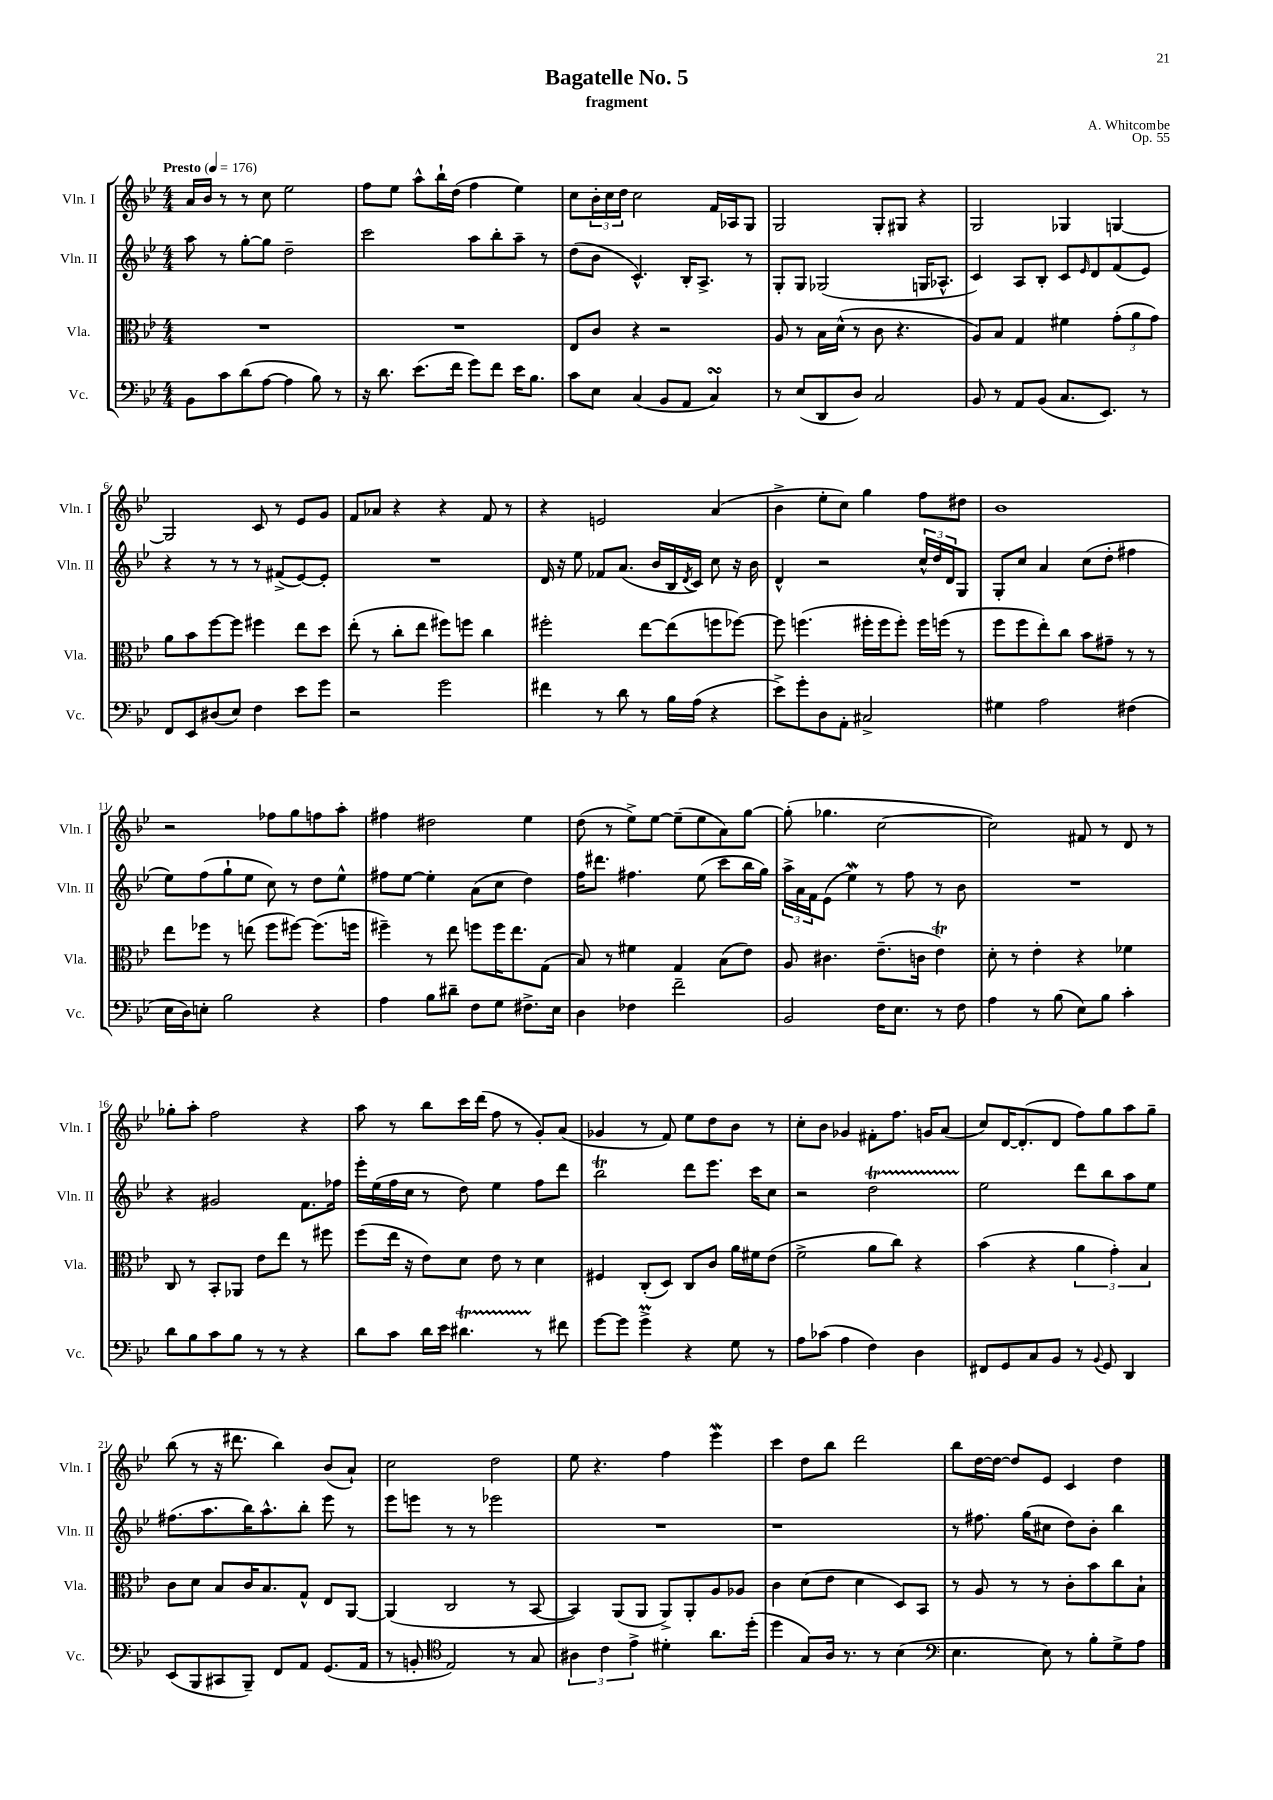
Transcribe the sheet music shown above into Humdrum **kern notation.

**kern	**kern	**kern	**kern
*part4	*part3	*part2	*part1
*staff4	*staff3	*staff2	*staff1
*I"Vc.	*I"Vla.	*I"Vln. II	*I"Vln. I
*I'Vc.	*I'Vla.	*I'Vln. II	*I'Vln. I
*clefF4	*clefC3	*clefG2	*clefG2
*k[b-e-]	*k[b-e-]	*k[b-e-]	*k[b-e-]
*M4/4	*M4/4	*M4/4	*M4/4
*MM176	*MM176	*MM176	*MM176
=1	=1	=1	=1
!	!	!	!LO:TX:a:B:t=Presto
8BB-\L	1r	8aa\	16a/LL
.	.	.	16b-/JJ
8c\	.	8r	8r
(8d\	.	[8gg'\L	8r
[8A\J	.	8gg\J]	8cc\
4A\]	.	2dd~\	2ee-\
8B-\)	.	.	.
8r	.	.	.
=2	=2	=2	=2
16r	1r	2ccc\	8ff\L
8.d\	.	.	.
.	.	.	8ee-\J
(8.e-\L	.	.	8aa^^\L
.	.	.	16bb-`\L
16f\Jk	.	.	(16dd\JJ
8g\L)	.	8aa\L	4ff\
8f\J	.	8bb-'\	.
16e-\KL	.	8aa~\J	4ee-\)
8.B-\J	.	.	.
.	.	8r	.
=3	=3	=3	=3
8c\L	8E-/L	(8dd\L	8cc\L
8E-\J	8c/J	8b-\J	24b-'\L
.	.	.	24cc\
.	.	.	24dd\JJ
(4C/	4r	4.c^^/)	2cc\
8BB-/L	2r	.	.
8AA/J	.	16B-'/KL	.
.	.	8.A^/J	.
4CsSSS/)	.	.	16f/LL
.	.	.	16A-X/J
.	.	8r	8G/J
=4	=4	=4	=4
8r	8A/	8G'/L	2G/
(8E-/L	8r	8G/J	.
8DD/	16B-\LL	(2G-X/	.
.	(16d^^\JJ	.	.
8D/J)	8r	.	.
2C/	8c\	.	8G'/L
.	4.r	.	8G#X/J
.	.	16Gn/KL	4r
.	.	8.A-X^^/J	.
=5	=5	=5	=5
8BB-/	8A/L)	4c/)	2G/
8r	8B-/J	.	.
8AA/L	4G/	8A/L	.
(8BB-/J	.	8B-'/J	.
8.C/L	4f#X\	8c/L	4G-X/
.	.	16qqe-/	.
.	.	8d/	.
8.EE-/J)	.	.	.
.	(12g'\L	(8f/	[4Gn/
.	12a\	.	.
8r	.	8e-/J)	.
.	12g\J)	.	.
!!LO:LB:g=z
=6	=6	=6	=6
8FF/L	8a\L	4r	2G/]
8EE-/	8b-\	.	.
(8D#X/	[8ff\	8r	.
8E-/J)	8ff\J]	8r	.
4F\	4ff#X\	8r	8c/
.	.	(8f#X^/L	8r
8e-\L	8ee-\L	[8e-/)	8e-/L
8g\J	8dd\J	8e-'/J]	8g/J
=7	=7	=7	=7
2r	(8ee-'\	1r	8f/L
.	8r	.	8a-X/J
.	8cc'\L	.	4r
.	8ee-\J	.	.
2g\	8ff#X\L)	.	4r
.	8ffn\J	.	.
.	4cc\	.	8f/
.	.	.	8r
=8	=8	=8	=8
4f#X\	2ff#X'\	16d/	4r
.	.	16r	.
.	.	8ee-\	.
8r	.	8f-X/L	2en/
8d\	.	(8.a/J	.
8r	[8ee-\L	.	.
.	.	16b-/LL	.
16B-\LL	(8ee-\]	16B-/	.
.	.	8qd/	.
(16A\JJ	.	16c/JJ)	.
4r	8ffn\	8cc\	(4a/
.	[8ff-X\J)	16r	.
.	.	16b-\	.
=9	=9	=9	=9
8e-^\L)	8ff-\]	4d^^/	4b-^\
8g'\	(4.ffn\	.	.
8D\	.	2r	8ee-'\L
8AA'\J	.	.	8cc\J)
2C#X^/	16ff#X'\LL	.	4gg\
.	16ff#\J	.	.
.	8ff#'\J)	.	.
.	16ff#\LL	24cc^^/LL	8ff\L
.	.	24dd/	.
.	(16ffn\JJ	.	.
.	.	24d/J	.
.	8r	8G/J	8dd#X\J
=10	=10	=10	=10
4G#X\	8ff\L	8G'/L	1b-
.	8ff\	8cc/J	.
2A\	8ee-'\)	4a/	.
.	8cc\J	.	.
.	8b-\L	(8cc\L	.
.	8g#X~\J	8dd'\J	.
(4F#X\	8r	4ff#X\	.
.	8r	.	.
!!LO:LB:g=z
=11	=11	=11	=11
16E-\LL	8ee-\L	8ee-\L)	2r
16D\J)	.	.	.
8En'\J	8ff-X\J	(8ff\	.
2B-\	8r	8gg`\	.
.	(8een\	8ee-\J	.
.	8ff-\L	8cc\)	8ff-X\L
.	[8ff#X\J)	8r	8gg\
4r	(8.ff#\L]	8dd\L	8ffn\
.	.	8ee-^^\J	8aa'\J
.	16ffn\Jk	.	.
=12	=12	=12	=12
4A\	4ff#X~\)	8ff#X\L	4ff#X\
.	.	[8ee-\J	.
8B-\L	8r	4ee-'\]	2dd#X\
8d#X~\J	8ee-\	.	.
8F\L	8ffn\L	(8a\L	.
8G\J	16ff\K	8cc\J	.
.	8.ee-\	.	.
8.F#X^\L	.	4dd\)	4ee-\
.	(8G\J	.	.
16E-\Jk	.	.	.
=13	=13	=13	=13
4D\	8B-/)	16ff\KL	(8dd\
.	.	8.ddd#X\J	.
.	8r	.	8r
4F-X\	4f#X\	4.ff#X\	8ee-^\L)
.	.	.	[8ee-\J
2f~\	4G/	.	(8ee-~\L]
.	.	(8ee-\	8ee-\
.	(8B-\L	8ccc\L	8a\)
.	8e-\J)	16bb-\L	[8gg\J
.	.	16gg\JJ)	.
=14	=14	=14	=14
2BB-/	8A/	24aa^\LL	(8gg'\]
.	.	24a\	.
.	.	24f\J	.
.	4.c#X\	(8e-\J	4.gg-X\
.	.	4ee-w\)	.
16F\KL	(8.e-~\L	8r	[2cc\
8.E-\J	.	.	.
.	.	8ff\	.
.	16cn\Jk	.	.
8r	4e-T\)	8r	.
8F\	.	8b-\	.
=15	=15	=15	=15
4A\	8d'\	1r	2cc\])
.	8r	.	.
8r	4e-'\	.	.
(8B-\	.	.	.
8E-\L)	4r	.	8f#X/
8B-\J	.	.	8r
4c'\	4f-X\	.	8d/
.	.	.	8r
!!LO:LB:g=z
=16	=16	=16	=16
8d\L	8C/	4r	8gg-X'\L
8B-\	8r	.	8aa'\J
8c\	8BB-'/L	2g#X/	2ff\
8B-\J	8AA-X/J	.	.
8r	8e-\L	.	.
8r	8ee-\J	.	.
4r	8r	8.f\L	4r
.	8ff#X\	.	.
.	.	16ff-X\Jk	.
=17	=17	=17	=17
8d\L	(8ff\L	16eee-'\LL	8aa\
.	.	(16ee-\	.
8c\J	16ee-\Jk	16ff\	8r
.	16r	16cc\JJ	.
16d\LL	8e-\L)	8r	8bb-\L
16e-\JJ	.	.	.
4.d#Xt\	8d\J	8dd\)	16ccc\L
.	.	.	(16ddd\JJ
.	8e-\	4ee-\	8ff\
.	8r	.	8r
8r	4d\	8ff\L	8g'/L)
8f#X\	.	8ddd\J	(8a/J
=18	=18	=18	=18
[8g\L	4F#X/	2bb-T\	4g-X/
8g\J]	.	.	.
4gM^\	(8C'/L	.	8r
.	8D/J)	.	8f/)
4r	8C/L	8ddd\L	8ee-\L
.	8c/J	8.eee-\J	8dd\
8G\	16a\LL	.	8b-\J
.	16f#X\J	16ccc\KL	.
8r	(8e-\J	8cc\J	8r
=19	=19	=19	=19
8A\L	2f^\	2r	8cc'\L
(8c-X\J	.	.	8b-\J
4A\	.	.	4g-X/
4F\)	8a\L	2ddt\	8f#X'\L
.	8cc\J)	.	8.ff\J
4D\	4r	.	.
.	.	.	16gn/KL
.	.	.	(8a/J
=20	=20	=20	=20
8FF#X/L	(4b-\	2ee-\	8cc/L)
8GG/	.	.	[16d/K
.	.	.	(8.d'/]
8C/	4r	.	.
8BB-/J	.	.	8d/J
8r	6a\	8ddd\L	8ff\L)
8qqBB-/	.	.	.
8GG/	.	8bb-\	8gg\
.	6g'\)	.	.
4DD/	.	8aa\	8aa\
.	6B-/	.	.
.	.	8ee-\J	8gg~\J
!!LO:LB:g=z
=21	=21	=21	=21
(8EE-/L	8c\L	(8.ff#X\L	(8bb-\
8BBB-/	8d\J	.	8r
.	.	8.aa\	.
8CC#X/	8B-/L	.	16r
.	.	.	8.ddd#X\
8BBB-~/J)	16c/K	16bb-\K)	.
.	8.B-/	8.aa^^\	.
8FF/L	.	.	4bb-\)
8AA/J	8G^^/J	8bb-'\J	.
(8.GG/L	8E-/L	8eee-\	(8b-/L
.	[8AA/J	8r	8a`/J)
16AA/Jk	.	.	.
=22	=22	=22	=22
8r	(4AA/]	8eee-\L	2cc\
8BBn'/	.	8eeen\J	.
*clefC4	*	*	*
2E-/)	2C/	8r	.
.	.	8r	.
.	.	2eee-X\	2dd\
8r	8r	.	.
8G/	[8BB-/	.	.
=23	=23	=23	=23
6A#X\	4BB-/])	1r	8ee-\
.	.	.	4.r
6c\	.	.	.
.	(8AA/L	.	.
6e-^\	.	.	.
.	8AA/J	.	.
4d#X'\	8AA^/L)	.	4ff\
.	8AA'/	.	.
8.a\L	8A/	.	4eee-w\
.	8A-X/J	.	.
(16dd'\Jk	.	.	.
=24	=24	=24	=24
4dd\	4c\	1r	4ccc\
8G/L)	(8d\L	.	8dd\L
16A/Jk	8e-\J	.	8bb-\J
8.r	.	.	.
.	4d\	.	2ddd\
8r	.	.	.
(4B-\	8D/L)	.	.
.	8BB-/J	.	.
=25	=25	=25	=25
*clefF4	*	*	*
4.E-\	8r	8r	8bb-\L
.	8A/	8.ff#X\	[16dd\L
.	.	.	16dd\JJ_
.	8r	.	8dd/L]
.	.	(16gg\KL	.
8E-\)	8r	8cc#X\J	8e-/J
8r	8c'\L	8dd\L)	4c/
8B-'\L	8b-\	8b-'\J	.
8G^\	8cc\	4bb-\	4dd\
8A\J	8B-`\J	.	.
==	==	==	==
*-	*-	*-	*-
